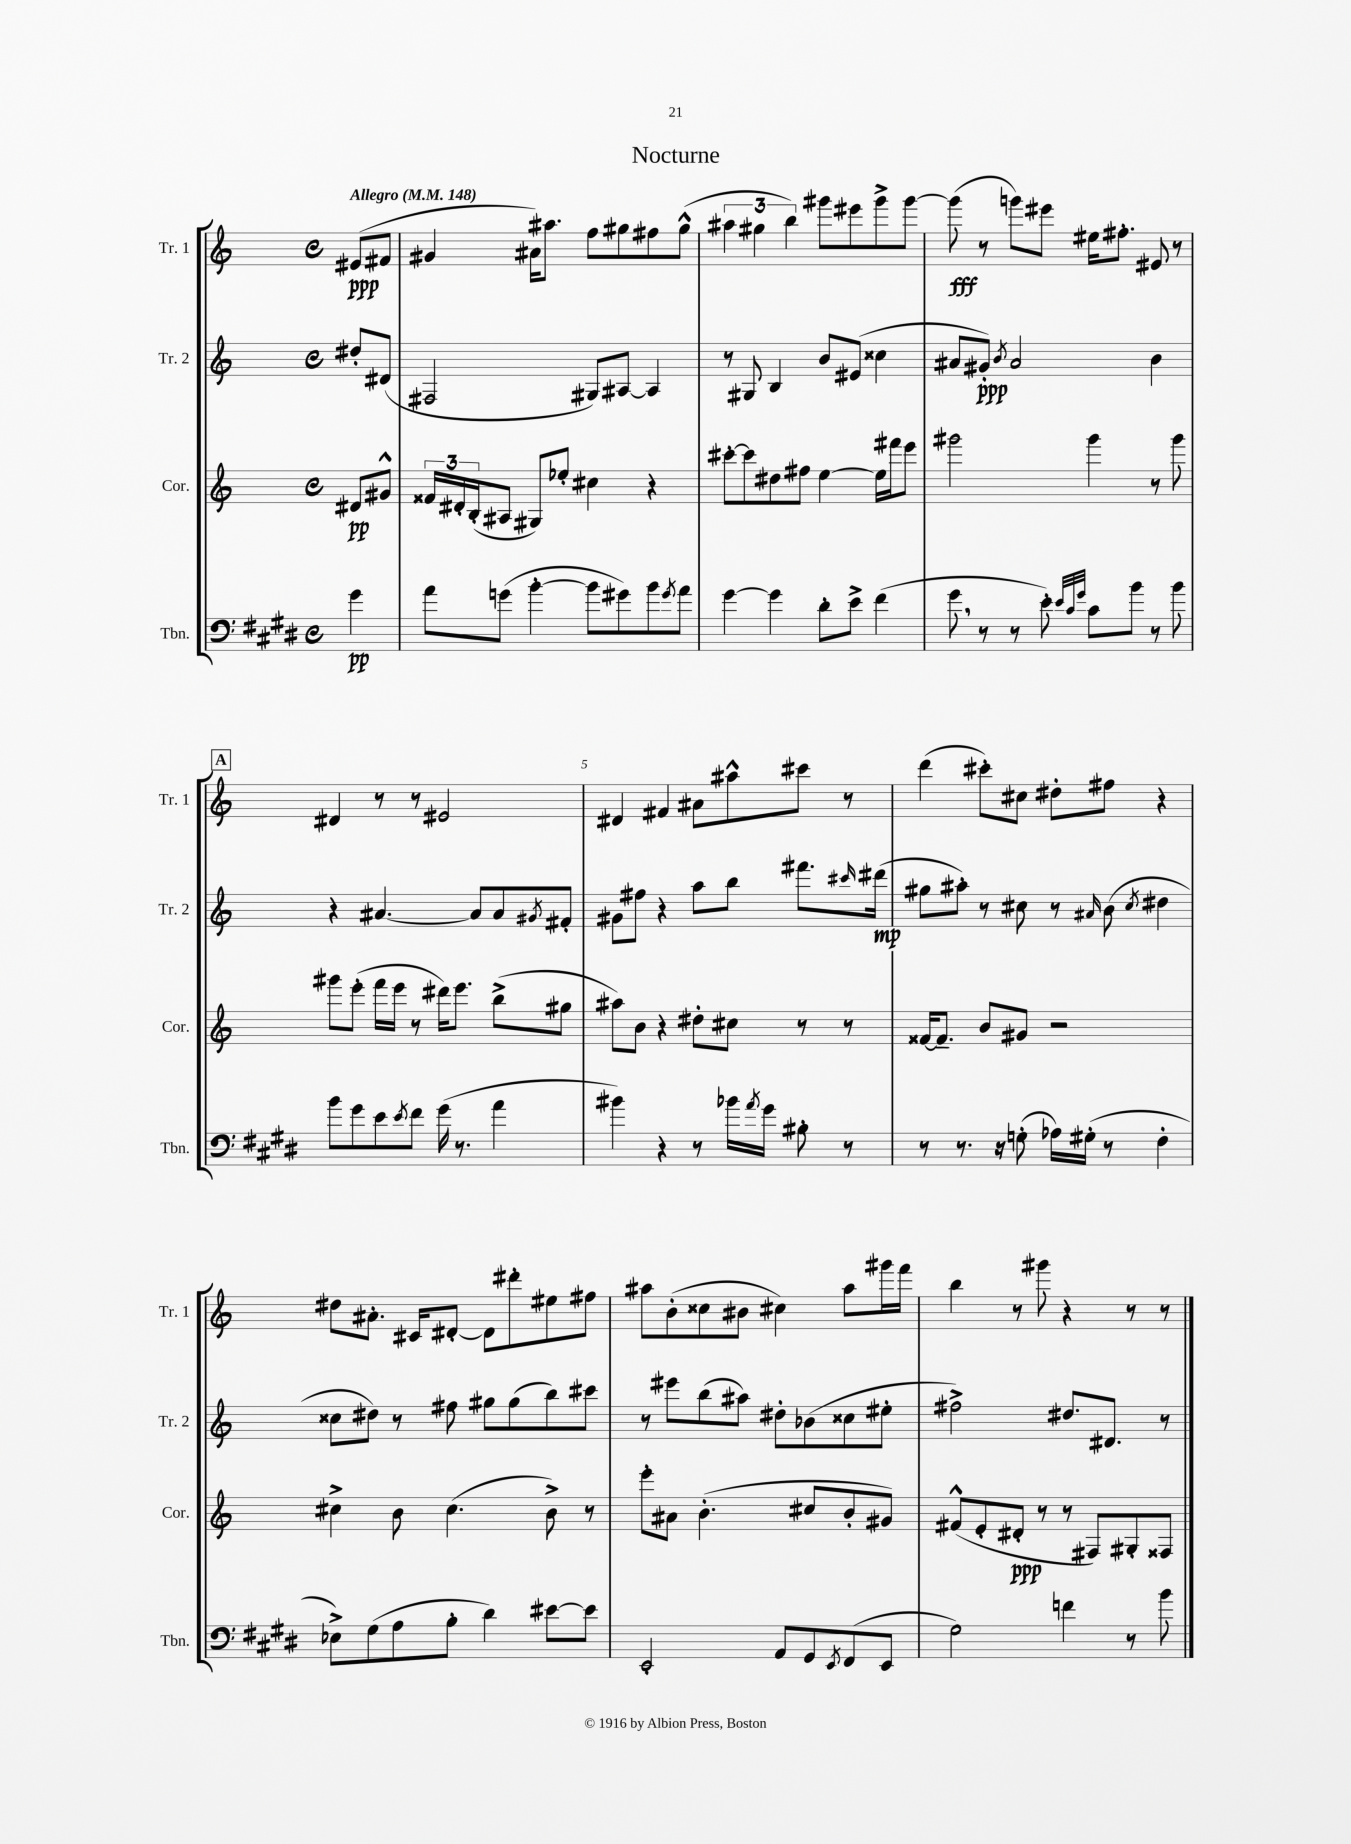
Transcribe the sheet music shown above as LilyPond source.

\header { title = "Nocturne" }
<<
\new StaffGroup <<
\new Staff = "s0" \with { instrumentName = "Tr. 1" shortInstrumentName = "Tr. 1" } {
    \clef treble \key c \major \defaultTimeSignature \time 4/4 \partial 4 \tempo "Allegro" 4 = 148
    eis'8\ppp( fis'8 |
    gis'4 ais'16) ais''8. f''8 gis''8 fis''8 gis''8-^( |
    \tuplet 3/2 { ais''4 gis''4 b''4) } gis'''8 eis'''8 gis'''8-> gis'''8~ |
    gis'''8\fff( r8 g'''8) eis'''8 eis''16 fis''8.-. eis'8 r8 |
    \mark \markup { \box "A" } dis'4 r8 r8 eis'2 |
    dis'4 fis'4 ais'8 ais''8-^ cis'''8 r8 |
    d'''4( cis'''8-.) cis''8 dis''8-. fis''8 r4 |
    dis''8 ais'8.-. cis'16 dis'8~-. dis'8 dis'''8-. eis''8 fis''8 |
    ais''8 b'8-.( cisis''8 bis'8 cis''4) ais''8 gis'''16 f'''16 |
    b''4 r8 gis'''8 r4 r8 r8 \bar "|." |
}
\new Staff = "s1" \with { instrumentName = "Tr. 2" shortInstrumentName = "Tr. 2" } {
    \clef treble \key c \major \defaultTimeSignature \time 4/4 \partial 4
    dis''8-. dis'8( |
    fis2 gis8) ais8~ ais4 |
    r8 gis8 b4 b'8 eis'8( cisis''4 |
    ais'8 gis'8-.\ppp) \acciaccatura { b'8 } ais'2 b'4 |
    \mark \markup { \box "A" } r4 ais'4.~ ais'8 ais'8 \acciaccatura { gis'8 } fis'8-. |
    gis'8 fis''8 r4 a''8 b''8 fis'''8. \grace { cis'''16 } dis'''16\mp( |
    gis''8 ais''8-.) r8 cis''8 r8 \grace { ais'16 } b'8( \acciaccatura { cis''8 } dis''4 |
    cisis''8 dis''8) r8 fis''8 gis''8 gis''8( b''8) cis'''8 |
    r8 eis'''8 b''8( ais''8) dis''8-. bes'8( cisis''8 eis''8-. |
    fis''2->) dis''8. dis'8. r8 \bar "|." |
}
\new Staff = "s2" \with { instrumentName = "Cor." shortInstrumentName = "Cor." } {
    \clef treble \key c \major \defaultTimeSignature \time 4/4 \partial 4
    dis'8\pp gis'8-^ |
    \tuplet 3/2 { fisis'16 dis'16-. b16-.( } ais8 gis8) ees''8-. cis''4 r4 |
    cis'''8~-. cis'''8 dis''8 fis''8 e''4~ e''16 fis'''16 e'''8 |
    gis'''2 gis'''4 r8 gis'''8 |
    \mark \markup { \box "A" } gis'''8 e'''8-.( f'''16 e'''16 r8 dis'''16) e'''8. b''8->( gis''8 |
    ais''8) b'8 r4 dis''8-. cis''8 r8 r8 |
    fisis'16~ fisis'8.-- b'8 gis'8 r2 |
    cis''4-> b'8 cis''4.( b'8->) r8 |
    e'''8-. ais'8 b'4.-.( cis''8 b'8-. gis'8) |
    fis'8-^( e'8-. dis'8-.\ppp r8 r8 fis8) gis8-. fisis8 \bar "|." |
}
\new Staff = "s3" \with { instrumentName = "Tbn." shortInstrumentName = "Tbn." } {
    \clef bass \key e \major \defaultTimeSignature \time 4/4 \partial 4
    gis'4\pp |
    a'8 g'8( b'4~-. b'8 gis'8) b'8 \acciaccatura { gis'8 } a'8 |
    gis'4~ gis'4 dis'8-. e'8-> fis'4( |
    gis'8 \breathe r8 r8 e'8-.) \grace { e'32 cis'32 gis'32 } cis'8 b'8 r8 b'8 |
    \mark \markup { \box "A" } b'8 gis'8 e'8 \acciaccatura { e'8 } fis'8 gis'16( r8. a'4 |
    bis'4) r4 r8 bes'16 \acciaccatura { a'8 } gis'16 bis8-. r8 |
    r8 r8. r16 g8-.( aes16) gis16-.( r8 fis4-. |
    ees8->) gis8( a8 b8-. dis'4) eis'8~ eis'8 |
    e,2-. a,8 gis,8 \acciaccatura { e,8 } fis,8( e,8 |
    gis2) f'4 r8 b'8 \bar "|." |
}
>>
>>
\layout { \context { \Score \override BarNumber.break-visibility = ##(#f #t #t) barNumberVisibility = #(every-nth-bar-number-visible 5) } }
